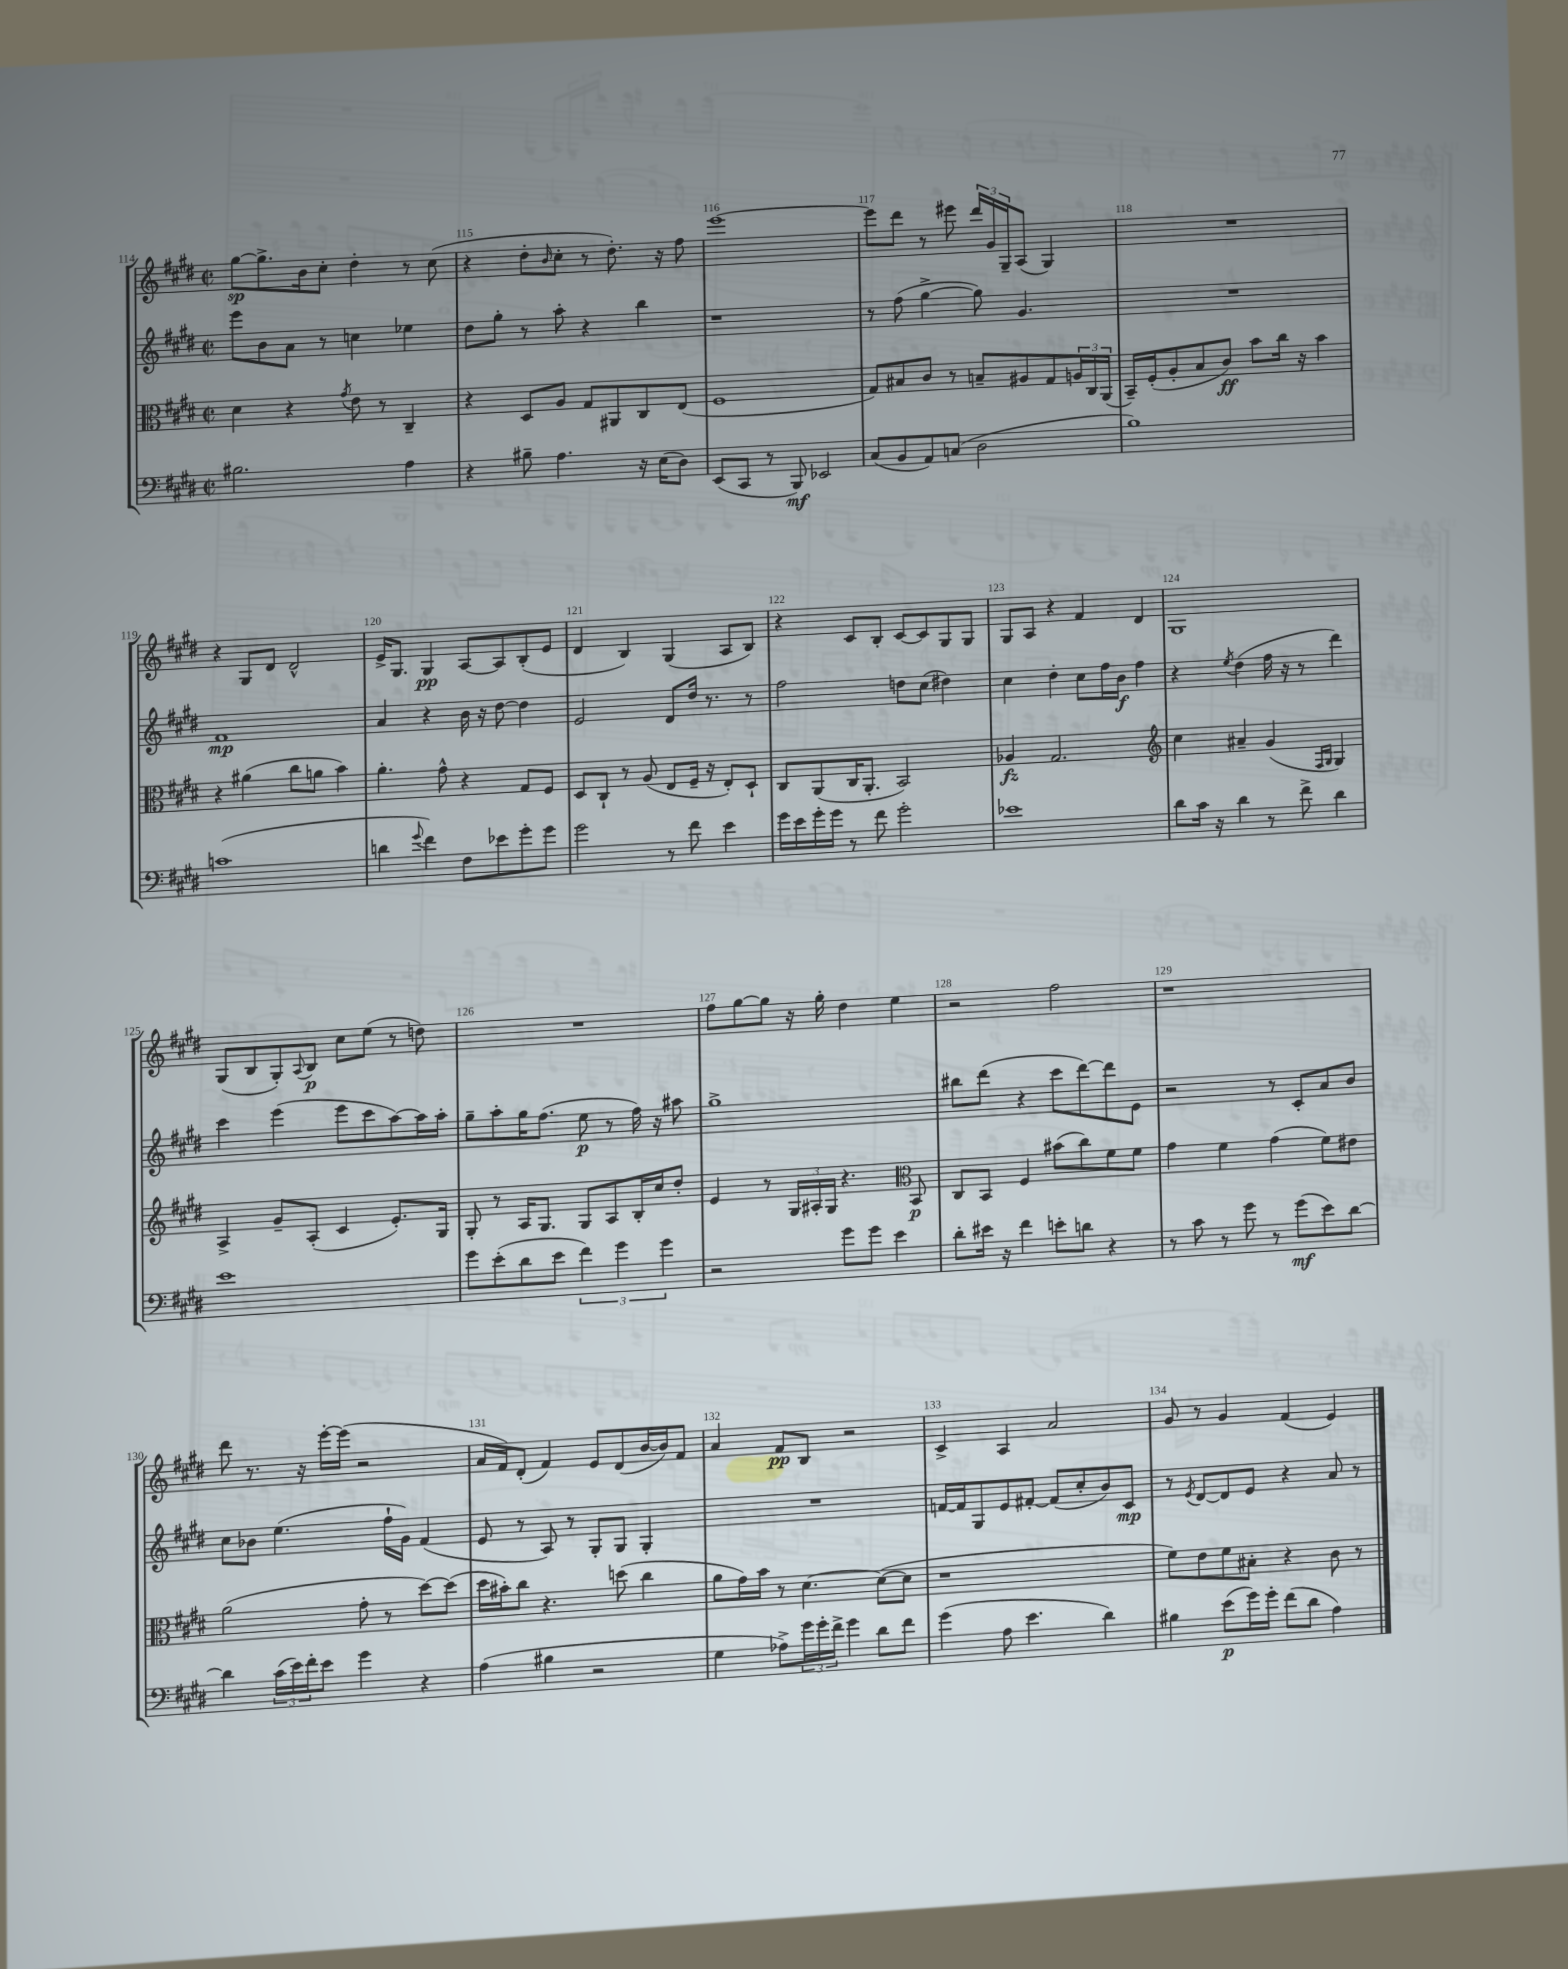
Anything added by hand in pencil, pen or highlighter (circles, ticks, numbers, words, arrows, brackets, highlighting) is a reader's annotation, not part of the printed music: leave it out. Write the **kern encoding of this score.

**kern	**kern	**kern	**kern
*staff4	*staff3	*staff2	*staff1
*clefF4	*clefC3	*clefG2	*clefG2
*k[f#c#g#d#]	*k[f#c#g#d#]	*k[f#c#g#d#]	*k[f#c#g#d#]
*M2/2	*M2/2	*M2/2	*M2/2
*met(c|)	*met(c|)	*met(c|)	*met(c|)
2.B#\	4d#\	8eee\L	[8gg#\L
.	.	8b\	8.gg#^\]
.	4r	8a\J	.
.	.	.	16b\k
.	.	8r	8cc#'\J
.	8qg#/	.	.
.	8e\	4cc\	4dd#'\
.	8r	.	.
4A\	4C#~/	4ee-\	8r
.	.	.	(8cc#\
=	=	=	=
4r	4r	8dd#\L	4r
.	.	8gg#'\J	.
8B#~\	8D#/L	8r	8dd#'\L
.	.	.	16qqb/
4.A\	8A/J	8aa'\	8cc#'\J
.	8G#/L	4r	8r
.	8AA#/	.	8.dd#'\)
16r	8C#/	4bb\	.
(16E\LK	.	.	16r
8D#\J)	(8E/J	.	8ff#\
=	=	=	=
(8EE/L	1F#	1r	[1eee
8CC#/J	.	.	.
8r	.	.	.
8BBB/)	.	.	.
2EE-/	.	.	.
=	=	=	=
(8C#/L	8G#/L)	8r	8eee\]L
8BB/	8B#/	(8ff#\	8ddd#\J
8AA/)	8c#/J	[4gg#^\	8r
(8C/J	8r	.	8eee#\
2D#\	8B~/L	8gg#\])	24ddd#/LL
.	.	.	24g#/
.	.	.	24G#~/J
.	8A#/	4.g#/	(8A/J
.	8G#/	.	4G#/)
.	24A/L	.	.
.	24C#/	.	.
.	(24AA/JJ	.	.
=	=	=	=
1B)	16BB~/LL)	1r	1r
.	(16F#'/J	.	.
.	8A'/	.	.
.	8B/	.	.
.	8c#/J)	.	.
.	8b\L	.	.
.	16cc#\Jk	.	.
.	16r	.	.
.	4b\	.	.
=	=	=	=
(1c	4r	1f#	4r
.	(4a#\	.	8G#/L
.	.	.	8d#/J
.	8cc#\L	.	2d#^^/
.	8a\J	.	.
.	4b\)	.	.
=	=	=	=
4d\	4.a'\	4a/	16e^/LK
.	.	.	8.G#/J
8qqg#/	.	.	.
4f#\)	.	4r	4G#/
.	8g#^^\	.	.
8F#\L	4r	16b\	[8A/L
.	.	16r	.
8e-\	.	[8dd#\	8A/]
8g#'\	8G#/L	4dd#\]	(8B'/
8g#\J	8F#/J	.	8e/J
=	=	=	=
2g#\	8D#/L	2e/	4d#/
.	8C#`/J	.	.
.	8r	.	4B/)
.	(8A/	.	.
8r	8E/L	8d#/L	(4G#/
8f#\	16F#~/Jk	16dd#/Jk	.
.	16r	8.r	.
4e\	8E'/L)	.	8A/L
.	8D#`/J	8r	8B/J)
=	=	=	=
16g#\LL	8C#/L	2ff#\	4r
16e\	.	.	.
16g#'\	(8AA/	.	.
16g#\JJ	.	.	.
8r	16C#/K	.	8c#/L
.	8.AA'/J	.	.
8f#\	.	.	8B'/J
2g#'\	2BB/)	8dd\L	[8c#/L
.	.	(8cc#\J	8c#/]
.	.	4dd#\)	8G#/
.	.	.	8G#/J
=	=	=	=
1e-	4A-/	4cc#\	8G#/L
.	.	.	8A/J
.	2.G#/	4dd#'\	4r
.	.	8cc#\L	4f#/
.	.	16ff#\L	.
.	.	16b\JJ	.
.	.	4ff#\	4d#/
=	=	=	=
*	*clefG2	*	*
8d#\L	4cc#\	4r	1G#
16c#\Jk	.	.	.
16r	.	.	.
.	.	8qee/	.
4d#\	4a#~/	(4dd#\	.
8r	(4g#/	16ff#\	.
.	.	16r	.
8f#^\	.	8r	.
.	16qqF#/LL	.	.
.	16qqG#/JJ	.	.
4d#\	4G#/)	4ddd#\)	.
=	=	=	=
1e	4A^/	4ccc#\	(8G#/L
.	.	.	8B/
.	8g#~/L	(4eee\	8G#'/)
.	.	.	8qqA/
.	(8A'/J	.	8B/J
.	4c#/	8eee\L	8cc#\L
.	.	8ccc#\	(8ee\J
.	8.e'/L)	[8aa\)	8r
.	.	16aa\]L	8dd\)
.	16G#/Jk	16aa'\JJ	.
=	=	=	=
8g#\L	8G#'/	8gg#~\L	1r
(8e'\	8r	8aa'\	.
8d#\	16A/LK	16gg#\K	.
.	8.G#/J	(8.ff#\J	.
8e\J	.	.	.
6f#\)	8G#/L	8ee\	.
.	8A/	8r	.
6g#\	.	.	.
.	16B'/L	16ff#\)	.
.	16cc#/J	16r	.
6g#\	.	.	.
.	8dd#'/J	8aa#\	.
=	=	=	=
2r	4e/	1gg#^	8ff#\L
.	.	.	[8gg#\
.	8r	.	8gg#\]J
.	24G#/LL	.	16r
.	24A#'/	.	.
.	.	.	16gg#'\
.	24G#/JJ	.	.
8g#\L	4.r	.	4dd#\
8g#\J	.	.	.
4e\	.	.	4ee\
*	*clefC3	*	*
.	8BB/	.	.
=	=	=	=
8d#'\L	8C#/L	8bb#\L	2r
16e#\Jk	8BB/J	(8ddd#\J	.
16r	.	.	.
4f#\	4F#/	4r	.
8e'\L	(8b#\L	8ccc#\L	2ff#\
8d\J	8cc#\)	[8ddd#\)	.
4r	8f#\	8ddd#\]	.
.	8f#\J	8e\J	.
=	=	=	=
8r	4g#\	2r	1r
8c#\	.	.	.
8r	4f#\	.	.
8g#\	.	.	.
8r	(4g#\	8r	.
(8g#\L	.	8c#'/L	.
8e\)	8f#\L)	8a/	.
[8d#\J	8e#\J	8b/J	.
=	=	=	=
4d#\]	(2a\	8cc#\L	8ddd#\
.	.	8b-\J	8.r
(24c#\LL	.	(4.ee\	.
24e\)	.	.	.
.	.	.	16r
24f#'\J	.	.	.
8e\J	.	.	[16eee'\LL
.	.	.	(16eee\]JJ
4g#\	8g#'\	.	2r
.	8r	16ff#`\LL	.
.	.	16g#\JJ)	.
4r	[8dd#\L)	(4f#/	.
.	(8dd#\]J	.	.
=	=	=	=
(4A\	16dd#\LL	8e/	16a/LL
.	16b#'\J)	.	16f#/J)
.	8cc#\J	8r	(8d#'/J
4B#\	4.r	8A/)	4f#/)
.	.	8r	.
2r	.	8G#'/L	8e/L
.	(8dd\	8G#/J	(8d#/
.	4cc#\	4G#'/	[16b/L
.	.	.	16b/]J)
.	.	.	8f#/J
=	=	=	=
4G#\	8a\L	1r	4a/
.	16g#\L)	.	.
.	16b\JJ	.	.
8A-^\L)	8r	.	8f#/L
24g#\L	[4.d#\	.	8B/J
24g#'\	.	.	.
24f#^\JJ	.	.	.
4g#\	.	.	2r
8d#\L	(8d#\_L	.	.
8f#\J	8d#\]J	.	.
=	=	=	=
(4g#\	1r	[16f/LL	4c#^/
.	.	16f/]J	.
.	.	8G#/	.
8A\	.	8e/	4A/
4.e\	.	[8f#'/J	.
.	.	(8f#/]L	2a/
.	.	8cc#'/	.
4d#\)	.	8b/)	.
.	.	8c#/J	.
=	=	=	=
4B#\	8f#\L)	8r	8g#/
.	.	8qe/	.
.	8e\	[8d#/L	8r
(8e\L	8f#\	8d#/]	4g#/
16g#\L)	8B#'\J	8e/J	.
16g#'\JJ	.	.	.
(8f#\L	4r	4r	(4f#/
8d#\J	.	.	.
4A\)	8c#\	8a/	4e/)
.	8r	8r	.
==	==	==	==
*-	*-	*-	*-
